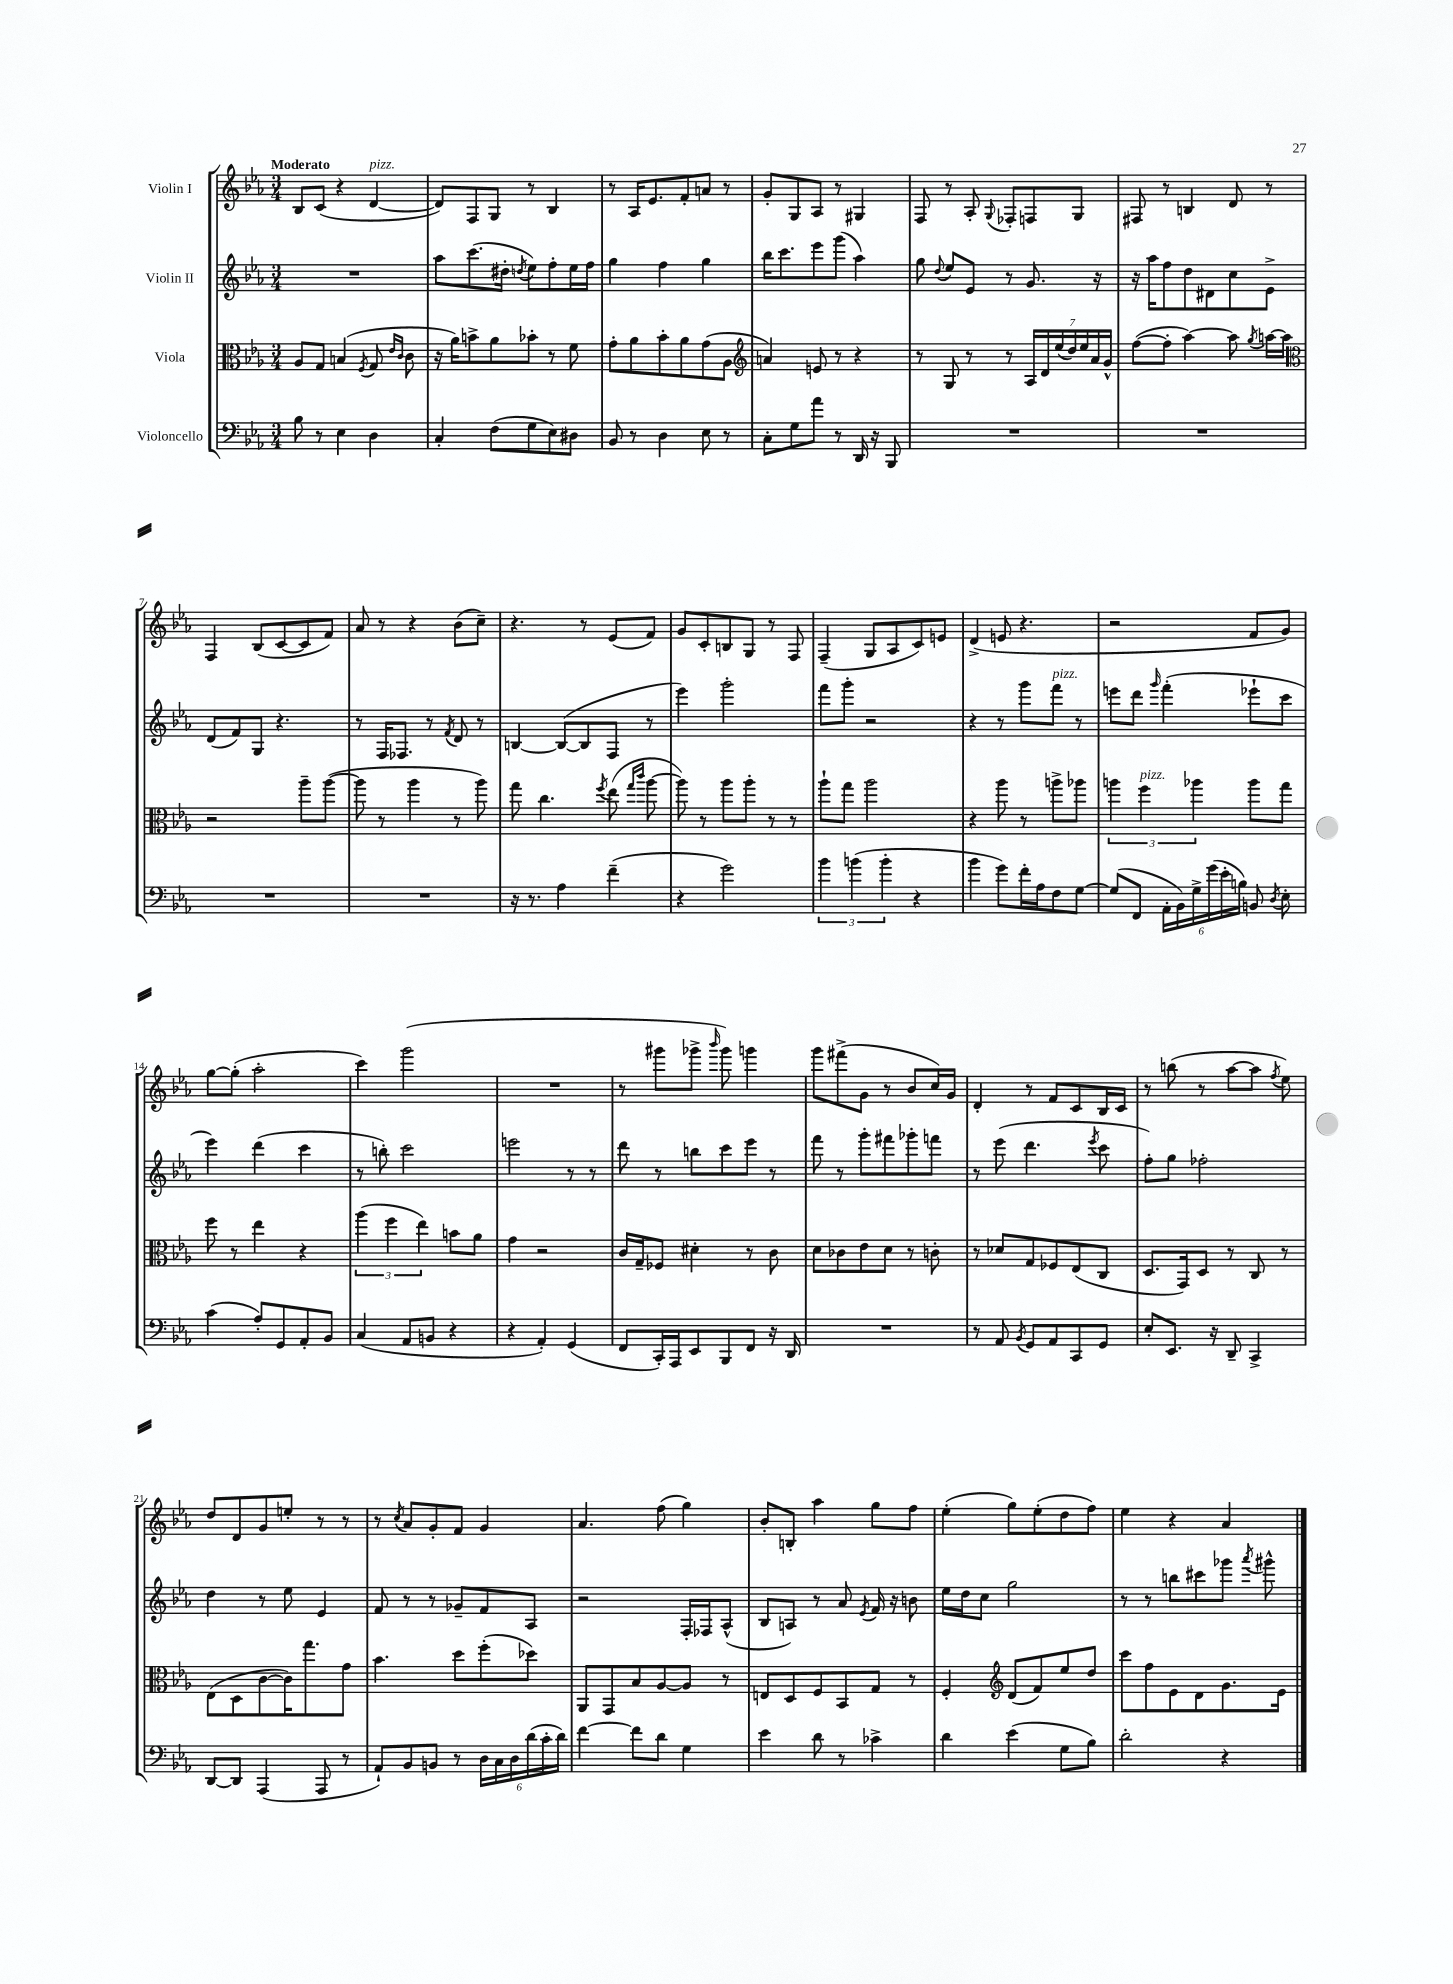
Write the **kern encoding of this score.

**kern	**kern	**kern	**kern
*staff4	*staff3	*staff2	*staff1
*clefF4	*clefC3	*clefG2	*clefG2
*k[b-e-a-]	*k[b-e-a-]	*k[b-e-a-]	*k[b-e-a-]
*M3/4	*M3/4	*M3/4	*M3/4
8B-	8A-	2.r	8B-
8r	8G	.	(8c
4E-	(4B	.	4r
.	8qF	.	.
4D	8G	.	[4d
.	16qqe-	.	.
.	16qqc	.	.
.	8c	.	.
=	=	=	=
4C'	16r	8aa-	8d])
.	16a-)	.	.
.	8b^	(8.ccc	8F
(8F	8a-	.	8G
.	.	16dd#'	.
.	.	8qdd	.
8G	8b-'	8ee-)	8r
8E-)	8r	8ff'	4B-
8D#	8f	16ee-	.
.	.	16ff	.
=	=	=	=
8BB-	8g'	4gg	8r
8r	8a-	.	16A-
.	.	.	8.e-
4D	8b-'	4ff	.
.	8a-	.	8f'
8E-	(8g	4gg	8a
8r	8A-	.	8r
=	=	=	=
*	*clefG2	*	*
8C'	4a)	16bb-	8g'
.	.	8.ccc	.
8G	.	.	8G
8a-	8e	8eee-	8A-
8r	8r	(8ggg	8r
16DD	4r	4aa-)	4G#
16r	.	.	.
8BBB-	.	.	.
=	=	=	=
2.r	8r	8gg	8F
.	.	8qqdd	.
.	8G	8ee-	8r
.	8r	8e-	8A-'
.	.	.	8qqG
.	8r	8r	8F-'
.	28A-	8.g	8F
.	28d	.	.
.	(28ee-	.	.
.	28dd)	.	.
.	.	.	8G
.	28ee-	.	.
.	28a-	.	.
.	.	16r	.
.	28g^^	.	.
=	=	=	=
2.r	([8ff	16r	8F#
.	.	16aa-	.
.	8ff']	8ff	8r
.	[4aa-)	8dd	4B
.	.	8d#	.
.	8aa-]	8cc	8d
.	8qgg	.	.
.	[16aa	8e-^	8r
.	16aa]	.	.
=	=	=	=
*	*clefC3	*	*
2.r	2r	(8d	4F
.	.	8f)	.
.	.	8G	(8B-
.	.	4.r	[8c
.	8aa-~	.	8c]
.	([8aa-	.	8f)
=	=	=	=
2.r	8aa-]	8r	8a-
.	8r	16F	8r
.	.	8.F-	.
.	4aa-	.	4r
.	.	8r	.
.	.	8qf	.
.	8r	8d	(8b-
.	8aa-)	8r	8cc~)
=	=	=	=
16r	8gg	[4B	4.r
8.r	.	.	.
.	4.cc	.	.
4A-	.	(8B_	.
.	.	8B]	8r
.	8qff	.	.
(4f~	(8ee-	8F	(8e-
.	16qqgg	.	.
.	16qqccc	.	.
.	[8aa-	8r	8f)
=	=	=	=
4r	8aa-])	4eee-)	8g
.	8r	.	8c'
2g)	8aa-	2ggg'	8B
.	8aa-'	.	8G
.	8r	.	8r
.	8r	.	8F
=	=	=	=
6b-	8aa-`	8fff	(4F~
.	8gg	8ggg'	.
(6b	.	.	.
.	2aa-	2r	8G
6b'	.	.	.
.	.	.	8A-
4r	.	.	8c)
.	.	.	8e
=	=	=	=
4b-	4r	4r	(4d^
8g)	8aa-	8r	8e
16f'	8r	8ggg	4.r
16A-	.	.	.
8F	8aa^	8fff	.
[8G	8aa-	8r	.
=	=	=	=
(8G]	6aa	8eee	2r
8FF	.	8ddd	.
.	6ff	.	.
.	.	16qqggg	.
24AA-'	.	(4fff'	.
24BB-)	.	.	.
24G^	6aa-	.	.
(24g	.	.	.
24e-'	.	.	.
24B)	.	.	.
8BB	8aa-	8eee-`	8f
8qD	.	.	.
8E-'	8gg	8ccc	8g)
=	=	=	=
(4c	8ff	4eee-)	[8gg
.	8r	.	(8gg']
8A-')	4ee-	(4ddd	2aa-'
8GG	.	.	.
8AA-'	4r	4ccc	.
8BB-	.	.	.
=	=	=	=
(4C	(6aa-	8r	4ccc)
.	.	8bb')	.
.	6ff	.	.
8AA-	.	2ccc	(2ggg
.	6ee-)	.	.
8BB	.	.	.
4r	8b	.	.
.	8a-	.	.
=	=	=	=
4r	4g	2eee	2.r
4AA-')	2r	.	.
(4GG	.	8r	.
.	.	8r	.
=	=	=	=
8FF	16c	8ddd	8r
.	16G~	.	.
16CC')	8F-	8r	8ggg#
16AAA-	.	.	.
8EE-	4d#'	8bb	8ggg-^
.	.	.	16qqbbb-
8BBB-	.	8ccc	8ggg-)
8FF	8r	8eee-	4ggg
16r	8c	8r	.
16DD	.	.	.
=	=	=	=
2.r	8d	8fff	8ggg
.	8c-	8r	(8fff#^
.	8e-	8ggg'	8g
.	8d	8fff#	8r
.	8r	8ggg-'	8b-
.	8c'	8fff	16cc)
.	.	.	16g
=	=	=	=
8r	8r	8r	4d'
8AA-	8d-	(8eee-	.
8qBB-	.	.	.
8GG	8G	4.ddd	8r
8AA-	8F-	.	8f
8CC	(8E-	.	8c
.	.	8qeee-	.
8GG	8C	8ccc	16B-
.	.	.	16c
=	=	=	=
8E-'	8.D	8ff')	8r
8.EE-	.	8gg	(8bb
.	16GG)	.	.
.	8D	2ff-'	8r
16r	.	.	.
8DD~	8r	.	[8aa-
4CC^	8C	.	8aa-]
.	.	.	8qff
.	8r	.	8ee-)
=	=	=	=
[8DD	(8E-	4dd	8dd
8DD]	8D	.	8d
(4AAA-	[8c	8r	8g
.	16c])	8ee-	8ee'
.	8.gg	.	.
8AAA-	.	4e-	8r
8r	8g	.	8r
=	=	=	=
8AA-`)	4.b-	8f	8r
.	.	.	8qcc
8BB-	.	8r	8a-
8BB	.	8r	8g'
8r	8dd	8g-~	8f
24D	(8ff'	8f	4g
24C	.	.	.
24D	.	.	.
(24d	8dd-)	8A-	.
24c'	.	.	.
24d)	.	.	.
=	=	=	=
[4f	8AA-	2r	4.a-
.	8GG	.	.
8f]	8B-	.	.
8d	[8A-	.	(8ff
4G	8A-]	16F'	4gg)
.	.	16F-	.
.	8r	(8A-^^	.
=	=	=	=
4e-	8E	8B-	8b-'
.	8D	8A)	8B'
8d	8F	8r	4aa-
8r	8BB-	8a-	.
.	.	8qe-	.
4c-^	8G	16f	8gg
.	.	16r	.
.	8r	8b	8ff
=	=	=	=
4d	4F'	16ee-	(4ee-'
.	.	16dd	.
.	.	8cc	.
*	*clefG2	*	*
(4e-	(8d	2gg	8gg)
.	8f)	.	(8ee-'
8G	8ee-	.	8dd
8B-)	8dd	.	8ff)
=	=	=	=
2d'	8ccc	8r	4ee-
.	8ff	8r	.
.	8e-	8bb	4r
.	8d	8ccc#	.
4r	8.g	8ggg-	4a-
.	.	8qaaa-	.
.	.	8ggg#^^	.
.	16e-	.	.
==	==	==	==
*-	*-	*-	*-
